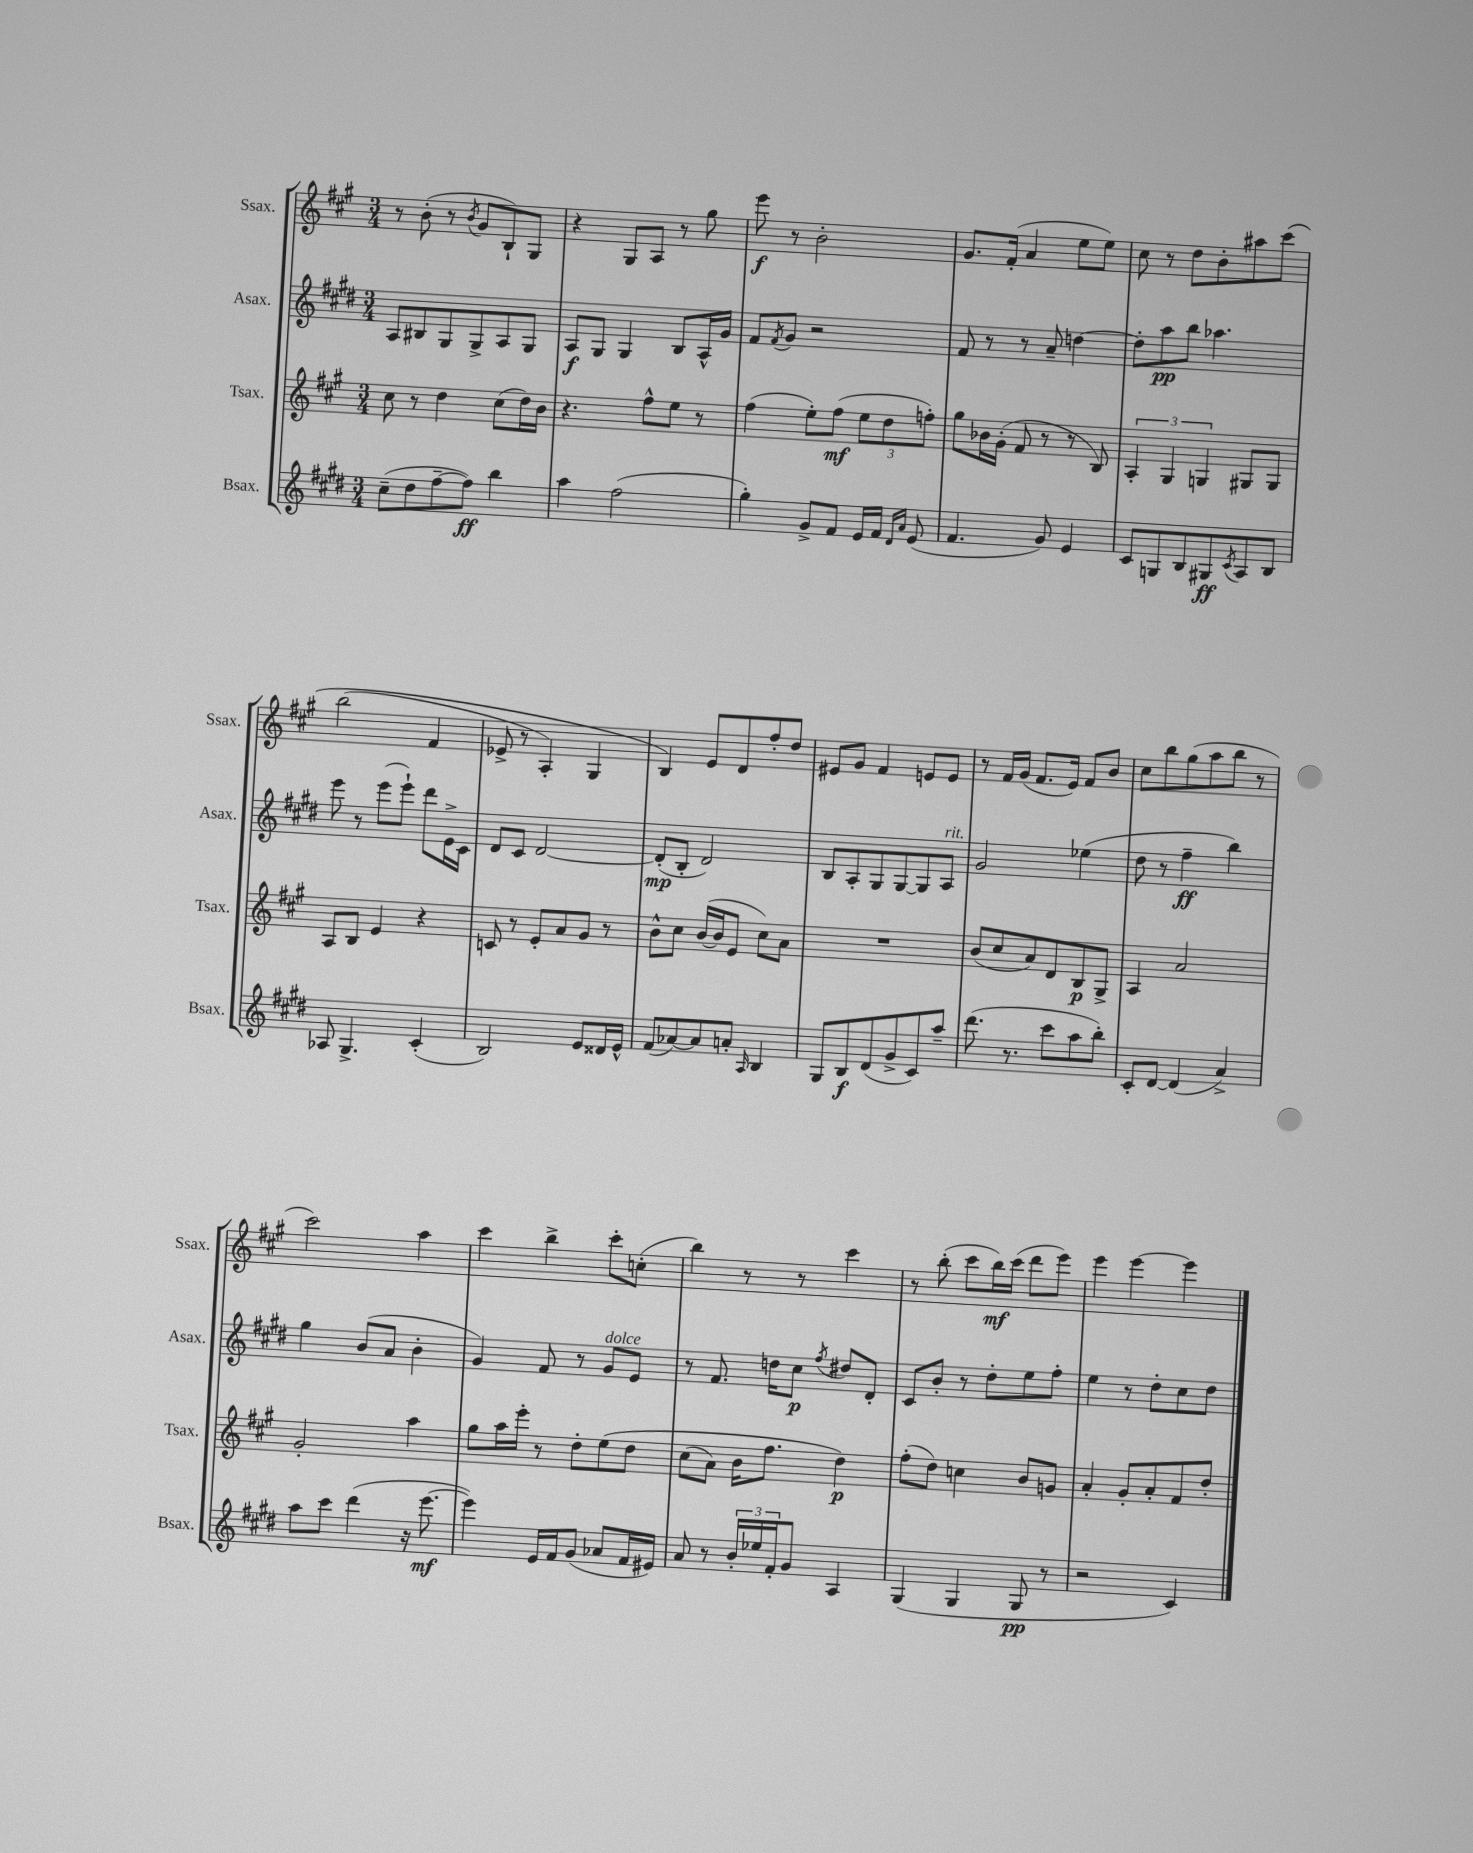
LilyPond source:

<<
\new StaffGroup <<
\new Staff = "s0" \with { instrumentName = "Ssax." shortInstrumentName = "Ssax." } {
    \clef treble \key a \major \numericTimeSignature \time 3/4
    r8 b'8-.( r8 \acciaccatura { b'8 } gis'8 b8-!) gis8 |
    r4 gis8 a8 r8 gis''8 |
    e'''8\f r8 b'2-. |
    gis'8. fis'16-.( a'4 e''8 e''8) |
    cis''8 r8 d''8 b'8-. ais''8 cis'''8\( |
    b''2( fis'4 |
    ees'8-> r8 a4-.) gis4 |
    b4\) e'8 d'8 fis''8-. d''8 |
    eis'8 gis'8 fis'4 e'8 e'8 |
    r8 fis'16 gis'16( fis'8. e'16) fis'8 b'8 |
    cis''8 b''8 gis''8( a''8 b''8 r8 |
    cis'''2) a''4 |
    cis'''4 b''4-> cis'''8-. c''8-.( |
    b''4) r8 r8 cis'''4 |
    r8 b''8-.( cis'''8 b''16\mf) cis'''16( d'''8 e'''8) |
    e'''4 e'''4~ e'''4 \bar "|." |
}
\new Staff = "s1" \with { instrumentName = "Asax." shortInstrumentName = "Asax." } {
    \clef treble \key e \major \numericTimeSignature \time 3/4
    a8 bis8 gis8 gis8-> a8 gis8 |
    a8\f gis8 gis4 b8 a16-^ gis'16 |
    fis'8 \acciaccatura { fis'8 } gis'8 r2 |
    fis'8 r8 r8 a'8-- d''4~ |
    d''8-. a''8\pp b''8 aes''4. |
    e'''8 r8 e'''8( e'''8-!) dis'''8 e'16-> cis'16 |
    dis'8 cis'8 dis'2~ |
    dis'8-.\mp( b8-. dis'2) |
    b8 a8-. gis8 gis8~ gis8 a8^\markup { \italic "rit." } |
    gis'2 ees''4( |
    dis''8 r8 fis''4--\ff b''4) |
    gis''4 b'8( a'8 b'4-. |
    gis'4) fis'8 r8 gis'8^\markup { \italic "dolce" } e'8 |
    r8 fis'8. d''16 cis''8\p \acciaccatura { fis''8 } dis''8 dis'8-. |
    cis'8 b'8-. r8 dis''8-. e''8 fis''8-. |
    e''4 r8 dis''8-. cis''8 dis''8 \bar "|." |
}
\new Staff = "s2" \with { instrumentName = "Tsax." shortInstrumentName = "Tsax." } {
    \clef treble \key a \major \numericTimeSignature \time 3/4
    cis''8 r8 d''4 cis''8( d''16) b'16 |
    r4. fis''8-^ e''8 r8 |
    fis''4( e''8-.) fis''8\mf( \tuplet 3/2 { e''8 d''8 f''8-.) } |
    gis''8 bes'16 gis'16-.( fis'8 r8 r8 b8) |
    \tuplet 3/2 { a4-. gis4 g4 } gis8 gis8 |
    a8 b8 e'4 r4 |
    c'8 r8 e'8-. a'8 gis'8 r8 |
    b'8-^ cis''8 b'16~( b'16 e'8 cis''8) a'8 |
    R2. |
    b'8( cis''8 a'8) d'8 b8\p gis8-> |
    a4 a'2 |
    gis'2-. a''4 |
    gis''8 a''16 e'''16-. r8 d''8-. e''8\( d''8 |
    cis''8( a'8) b'16 fis''8. d''4\p\) |
    fis''8-.( d''8) c''4 b'8 g'8 |
    a'4-. gis'8-. a'8-. fis'8 d''8-. \bar "|." |
}
\new Staff = "s3" \with { instrumentName = "Bsax." shortInstrumentName = "Bsax." } {
    \clef treble \key e \major \numericTimeSignature \time 3/4
    cis''8--( dis''8 fis''8~-- fis''8\ff) b''4 |
    a''4 fis''2( |
    gis''4-.) gis'8-> fis'8 e'16 fis'16 \grace { dis'16 a'16 } e'8( |
    fis'4. gis'8) e'4 |
    cis'8 g8 b8 gis8\ff \acciaccatura { cis'8 } a8 b8 |
    aes8 gis4.-> cis'4-.( |
    b2) e'8 disis'16 e'16-^ |
    fis'8( aes'8~) aes'8 a'8-. \grace { a16 } b4 |
    gis8 b8\f dis'8( gis'8-> cis'8) a''8-- |
    dis'''8.( r8. cis'''8 a''8 b''8-.) |
    cis'8-. dis'8~ dis'4( a'4->) |
    a''8 cis'''8 dis'''4( r16 e'''8.~\mf |
    e'''4) e'16 fis'16 gis'8( aes'8 fis'16 eis'16) |
    a'8 r8 \tuplet 3/2 { b'16-. ees''16 fis'16-. } gis'8 a4 |
    gis4( gis4 gis8\pp r8 |
    r2 cis'4) \bar "|." |
}
>>
>>
\layout { \context { \Score \remove "Bar_number_engraver" } }
